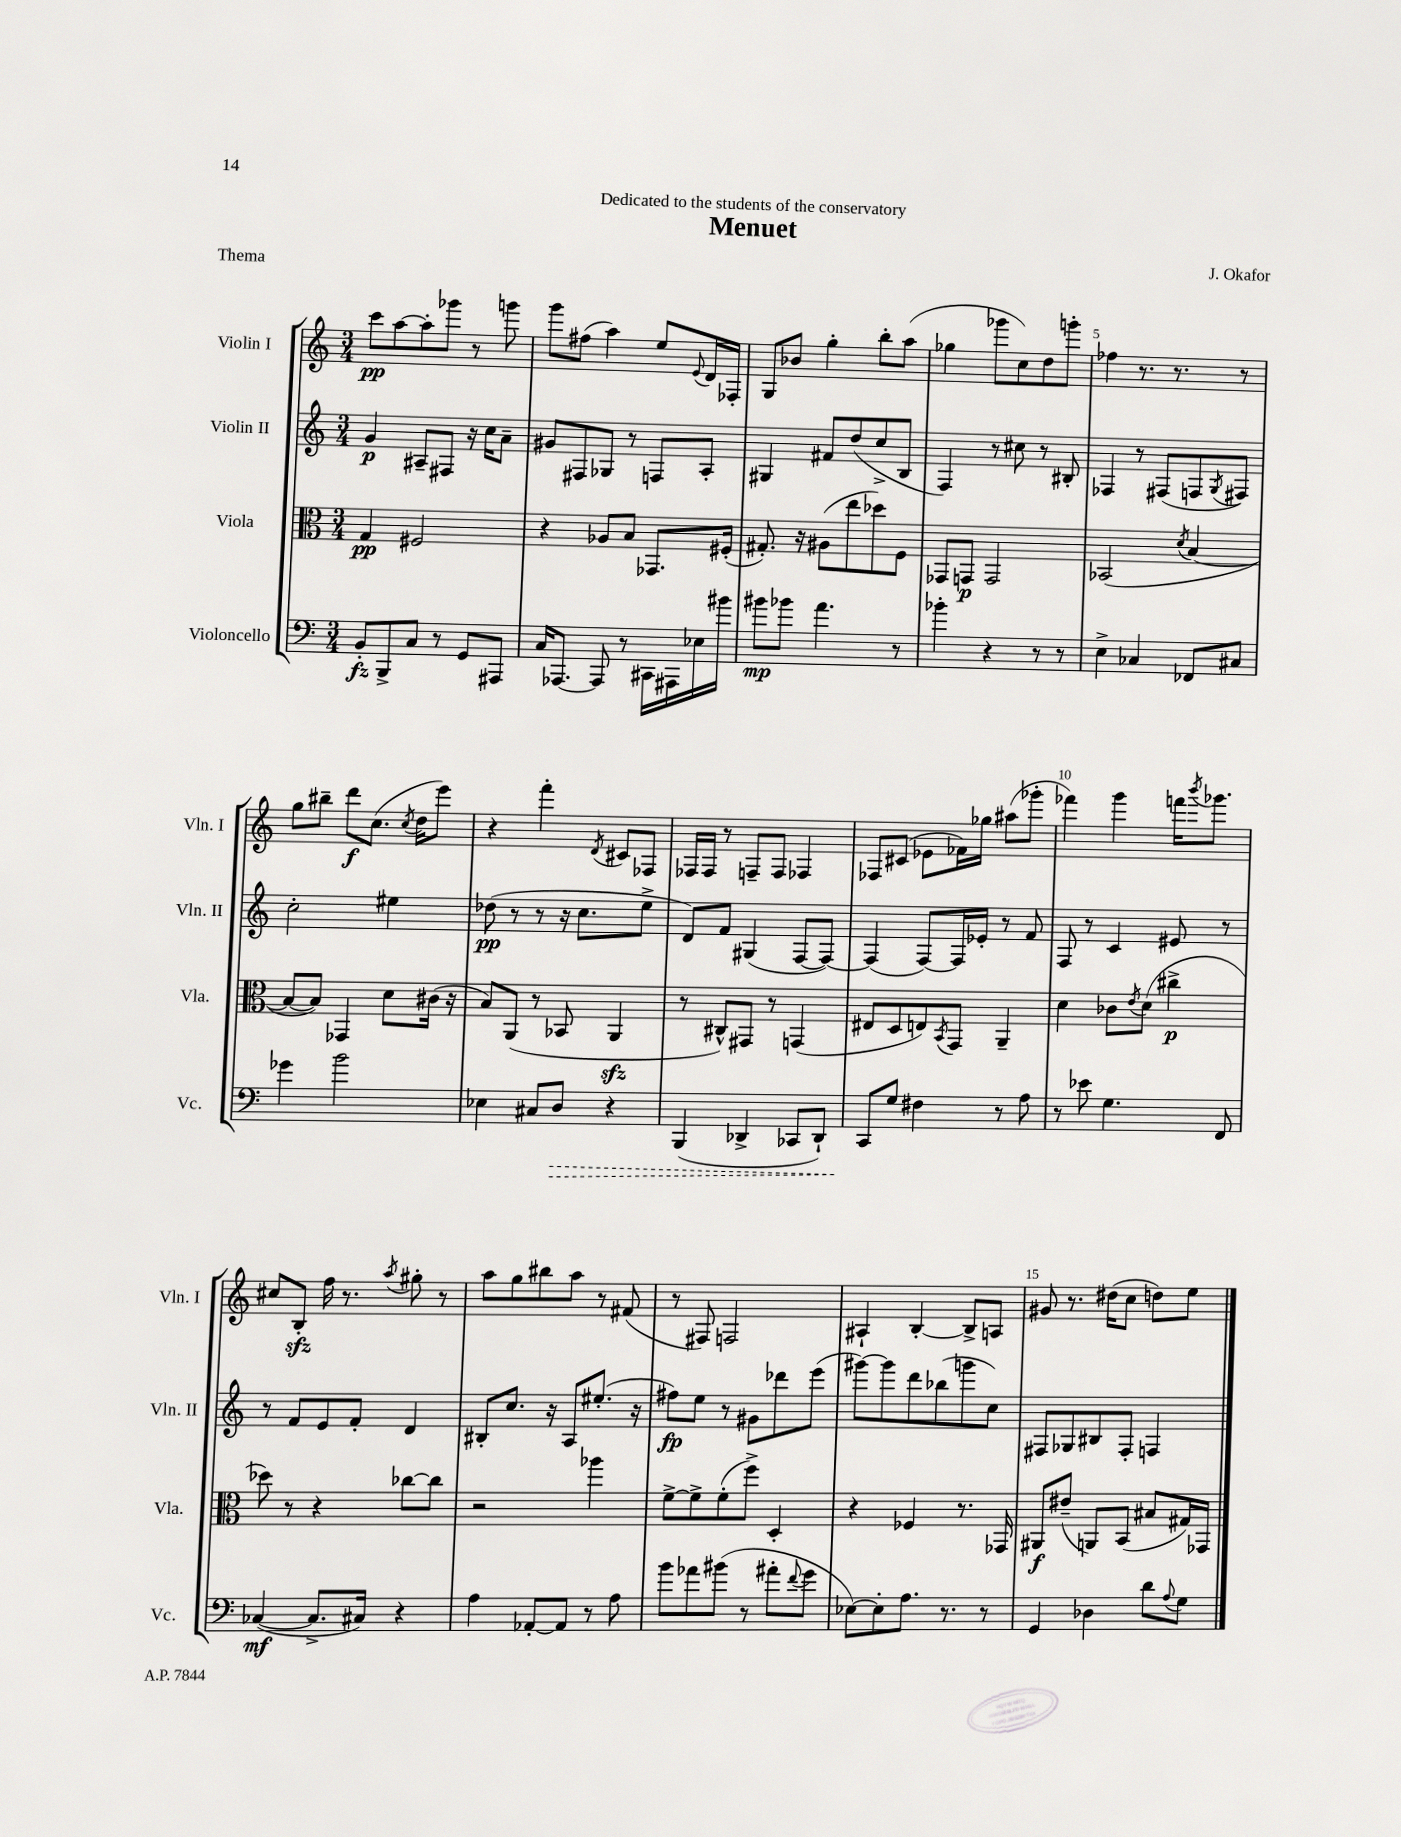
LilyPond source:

\header { title = "Menuet" composer = "J. Okafor" dedication = "Dedicated to the students of the conservatory" piece = "Thema" }
<<
\new StaffGroup <<
\new Staff = "s0" \with { instrumentName = "Violin I" shortInstrumentName = "Vln. I" } {
    \clef treble \key c \major \numericTimeSignature \time 3/4
    c'''8\pp a''8~ a''8-. ges'''8 r8 g'''8 |
    g'''8 fis''8( a''4) e''8 \appoggiatura { e'8 } d'16 fes16-. |
    g8 bes'8 g''4-. b''8-. a''8( |
    ges''4 ges'''8 c''8) d''8 g'''8-. |
    fes''4 r8. r8. r8 |
    g''8 bis''8-- d'''8\f c''8.( \acciaccatura { c''8 } d''16 e'''8) |
    r4 f'''4-. \acciaccatura { d'8 } cis'8 fes8 |
    fes16 fes16 r8 f8-- f8 fes4 |
    fes8 cis'8( ees'8 fes'16) ges''16 ais''8( ges'''8-. |
    fes'''4) g'''4 f'''16 \acciaccatura { b'''8 } ges'''8. |
    cis''8 b8-.\sfz f''16 r8. \acciaccatura { a''8 } gis''8-. r8 |
    a''8 g''8 bis''8 a''8 r8 fis'8( |
    r8 fis8) f2 |
    ais4-! b4~-. b8-> a8 |
    gis'8 r8. dis''16( c''8 d''8) e''8 \bar "|." |
}
\new Staff = "s1" \with { instrumentName = "Violin II" shortInstrumentName = "Vln. II" } {
    \clef treble \key c \major \numericTimeSignature \time 3/4
    g'4\p ais8-- fis8 r16 c''16 a'8-- |
    gis'8 fis8 ges8 r8 f8 a8-. |
    gis4 fis'8 d''8( c''8-> b8 |
    f4) r8 cis''8 r8 bis8-. |
    fes4 r8 fis8( f8 \acciaccatura { g8 } fis8) |
    c''2-. eis''4 |
    des''8\pp( r8 r8 r16 c''8. e''8-> |
    d'8) f'8 gis4( f8~ f8~) |
    f4( f8~) f16 ees'16-. r8 f'8 |
    f8 r8 c'4 eis'8 r8 |
    r8 f'8 e'8 f'8-. d'4 |
    bis8-. c''8. r16 a8 eis''8.-.( r16 |
    fis''8\fp) e''8 r8 gis'8 des'''8 e'''8( |
    gis'''8~) gis'''8 d'''8 bes''8( g'''8 c''8) |
    fis8 ges8 bis8 fis8-. f4 \bar "|." |
}
\new Staff = "s2" \with { instrumentName = "Viola" shortInstrumentName = "Vla." } {
    \clef alto \key c \major \numericTimeSignature \time 3/4
    g4\pp fis2 |
    r4 aes8 b8 ges,8. fis16-.( |
    gis8.-.) r16 ais8( e''8 des''8) f8 |
    ges,8 g,8\p g,2 |
    bes,2( \acciaccatura { d'8 } b4~ |
    b8~ b8) ges,4 d'8 cis'16( r16 |
    b8) a,8( r8 bes,8 a,4\sfz |
    r8 cis8-^) gis,8 r8 g,4( |
    eis8 d8 e8) \acciaccatura { b,8 } g,8 a,4-- |
    d'4 ces'8 \acciaccatura { e'8 } d'8( cis''4->\p |
    des''8) r8 r4 ces''8~ ces''8 |
    r2 aes''4 |
    f'8~-> f'8-> f'8-.( f''8->) d4-. |
    r4 fes4 r8. ges,16 |
    ais,8\f eis'8--( a,8) b,8( bis8 gis16) ges,16 \bar "|." |
}
\new Staff = "s3" \with { instrumentName = "Violoncello" shortInstrumentName = "Vc." } {
    \clef bass \key c \major \numericTimeSignature \time 3/4
    b,8-.\fz b,,8-> c8 r8 g,8 ais,,8 |
    c16 aes,,8.~ aes,,8 r8 cis,16 ais,,16 ees16 bis'16 |
    bis'8\mp bes'8 a'4. r8 |
    bes'4-. r4 r8 r8 |
    e4-> ces4 fes,8 cis8 |
    ges'4 b'2 |
    ees4 cis8 \once \override Hairpin.style = #'dashed-line d8\> r4 |
    b,,4( des,4-> ces,8 des,8-!) |
    c,8\! g8 fis4 r8 a8 |
    r8 ees'8 g4. f,8 |
    ces4~\mf( ces8.-> cis16) r4 |
    a4 aes,8~-. aes,8 r8 a8 |
    b'8 aes'8 bis'8( r8 ais'8-. \appoggiatura { f'8 } g'8 |
    ees8~) ees8-. a8. r8. r8 |
    g,4 des4 d'8 \appoggiatura { a8 } g8 \bar "|." |
}
>>
>>
\layout { \context { \Score \override BarNumber.break-visibility = ##(#f #t #t) barNumberVisibility = #(every-nth-bar-number-visible 5) } }
